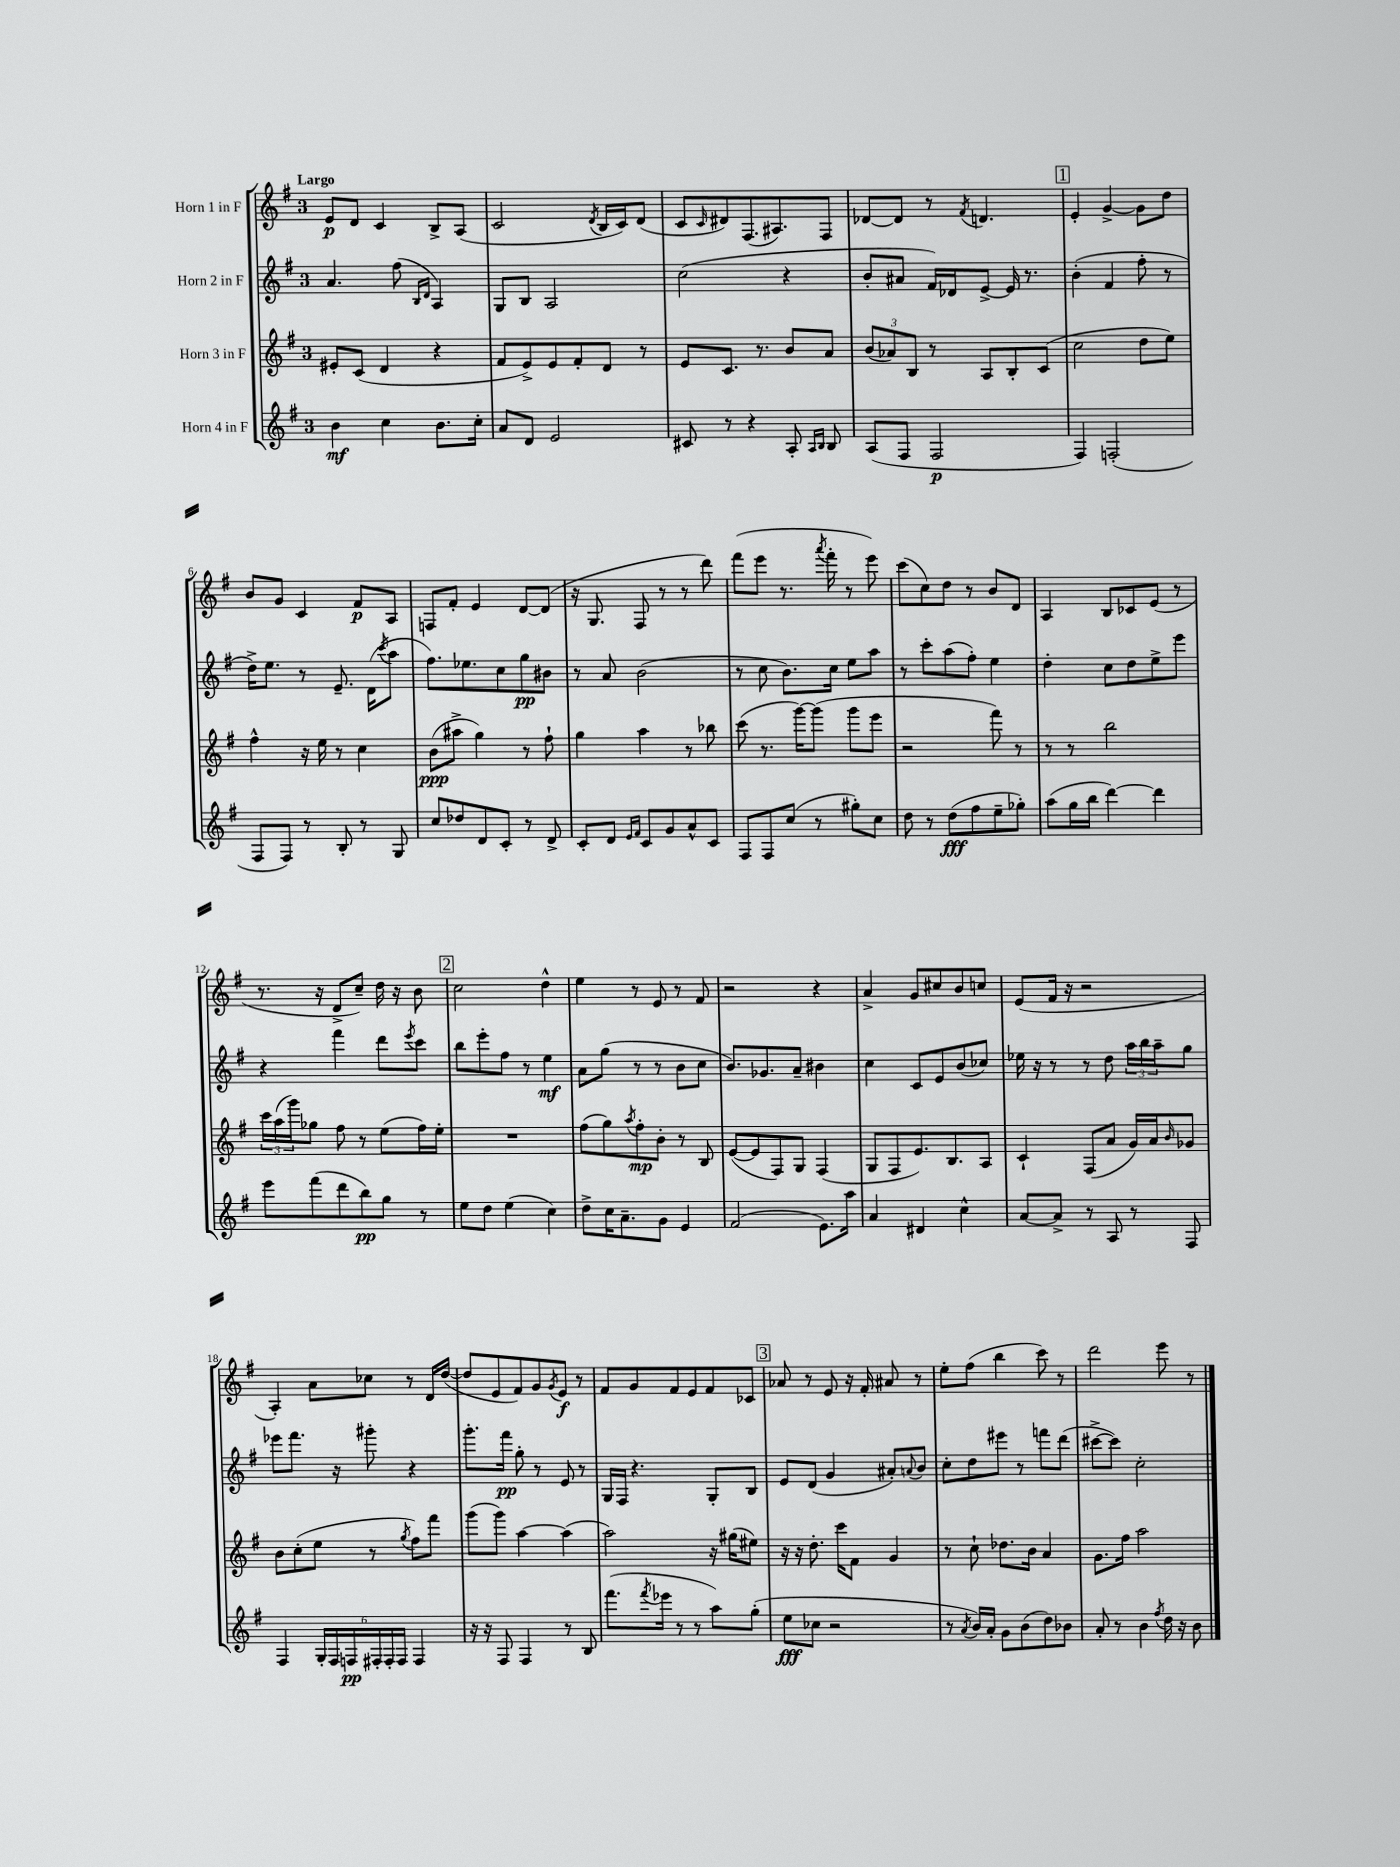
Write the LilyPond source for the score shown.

<<
\new StaffGroup <<
\new Staff = "s0" \with { instrumentName = "Horn 1 in F" } {
    \clef treble \key g \major \once \override Staff.TimeSignature.style = #'single-digit \time 3/4 \tempo "Largo"
    e'8\p d'8 c'4 b8-> a8( |
    c'2 \acciaccatura { d'8 } b16 c'16) d'8( |
    c'8 \grace { c'16 } dis'8) fis8.( ais8.) fis8 |
    des'8~ des'8 r8 \acciaccatura { fis'8 } d'4. |
    \mark \markup { \box "1" } e'4-. g'4~-> g'8 d''8 |
    b'8 g'8 c'4 fis'8\p a8 |
    f8 fis'8-. e'4 d'8~ d'8( |
    r16 g8. fis8 r8 r8 d'''8) |
    fis'''8( e'''8 r8. \acciaccatura { a'''8 } fis'''16-. r8 e'''8) |
    c'''8( c''8) d''8 r8 b'8 d'8 |
    a4 b8 ces'8 e'8( r8 |
    r8. r16 d'8-> c''8--) d''16 r16 b'8 |
    \mark \markup { \box "2" } c''2 d''4-^ |
    e''4 r8 e'8 r8 fis'8 |
    r2 r4 |
    a'4-> g'8 cis''8 b'8 c''8 |
    e'8( fis'16 r16 r2 |
    a4-.) a'8 ces''8 r8 d'16 d''16~( |
    d''8 e'8 fis'8) g'8 \acciaccatura { g'8 } e'8\f r8 |
    fis'8 g'8 fis'8 e'8 fis'8 ces'8 |
    \mark \markup { \box "3" } aes'8 r8 e'8 r16 fis'16-. ais'8 r8 |
    e''8-. fis''8( b''4 c'''8) r8 |
    d'''2 e'''8 r8 \bar "|." |
}
\new Staff = "s1" \with { instrumentName = "Horn 2 in F" } {
    \clef treble \key g \major \once \override Staff.TimeSignature.style = #'single-digit \time 3/4
    a'4. fis''8( \grace { b16 d'16 } a4) |
    g8 b8 a2 |
    c''2( r4 |
    b'8-. ais'8 fis'16) des'16 e'8~-> e'16 r8. |
    \mark \markup { \box "1" } b'4-.( fis'4 fis''8-. r8 |
    d''16->) e''8. r8 e'8.-- d'16( \acciaccatura { c'''8 } a''8 |
    fis''8.) ees''8. c''8 g''8\pp bis'8 |
    r8 a'8 b'2( |
    r8 c''8 b'8.) c''16 e''8 a''8 |
    r8 c'''8-. a''8( fis''8-.) e''4 |
    d''4-. c''8 d''8 e''8-> e'''8 |
    r4 fis'''4 d'''8 \acciaccatura { e'''8 } c'''8 |
    \mark \markup { \box "2" } b''8 e'''8-. fis''8 r8 e''4\mf |
    a'8 g''8( r8 r8 b'8 c''8 |
    b'8.) ges'8. a'8-- bis'4 |
    c''4 c'8 e'8 b'8( ces''8) |
    ees''16 r16 r8 r8 d''8 \tuplet 3/2 { a''16 b''16 a''16-- } g''8 |
    ees'''8 fis'''8. r16 gis'''8-. r4 |
    g'''8.-. fis'''16\pp g''8-. r8 e'8 r8 |
    g16 fis16 r4. g8-. b8 |
    \mark \markup { \box "3" } e'8 d'8( g'4 ais'8-.) \appoggiatura { a'8 } b'8 |
    c''8-. d''8 eis'''8 r8 f'''8 d'''8( |
    cis'''8~-> cis'''8) c''2-. \bar "|." |
}
\new Staff = "s2" \with { instrumentName = "Horn 3 in F" } {
    \clef treble \key g \major \once \override Staff.TimeSignature.style = #'single-digit \time 3/4
    eis'8-. c'8( d'4 r4 |
    fis'8 e'8->) e'8 fis'8-. d'8 r8 |
    e'8 c'8. r8. b'8 a'8 |
    \tuplet 3/2 { b'8( aes'8) b8 } r8 a8 b8-. c'8( |
    \mark \markup { \box "1" } c''2 d''8 e''8) |
    fis''4-^ r16 e''16 r8 c''4 |
    b'8\ppp( ais''8-> g''4) r8 fis''8-! |
    g''4 a''4 r8 bes''8 |
    c'''8( r8. g'''16~) g'''8( g'''8 e'''8 |
    r2 fis'''8) r8 |
    r8 r8 b''2 |
    \tuplet 3/2 { c'''16 a''16( g'''16) } ges''8 fis''8 r8 e''8( fis''16) e''16-. |
    \mark \markup { \box "2" } R2. |
    fis''8( g''8) \acciaccatura { a''8 } fis''8-.\mp b'8-. r8 b8 |
    e'8~( e'8 fis8) g8 fis4( |
    g8 fis8 e'8.) b8. a8 |
    c'4-! fis8( a'8 g'16) a'16 \grace { b'16 } ges'8 |
    b'8 c''8-.( e''8 r8 \acciaccatura { g''8 } fis''8) fis'''8 |
    g'''8( g'''8) a''4~ a''4( |
    a''2) r16 gis''16( eis''8) |
    \mark \markup { \box "3" } r16 r16 d''8.-. c'''16 fis'8 g'4 |
    r8 c''8-! des''8. b'16 a'4 |
    g'8. fis''16 a''2 \bar "|." |
}
\new Staff = "s3" \with { instrumentName = "Horn 4 in F" } {
    \clef treble \key g \major \once \override Staff.TimeSignature.style = #'single-digit \time 3/4
    b'4\mf c''4 b'8. c''16-. |
    a'8 d'8 e'2 |
    cis'8 r8 r4 a8-. \grace { a16 b16 } b8 |
    a8( fis8 fis2\p |
    \mark \markup { \box "1" } fis4) f2-.( |
    fis8 fis8) r8 b8-. r8 g8 |
    c''8 des''8 d'8 c'8-. r8 d'8-> |
    c'8-. d'8 \grace { e'16 fis'16 } c'8 g'8 a'8-^ c'8 |
    fis8 fis8 c''8( r8 gis''8-.) c''8 |
    d''8 r8 d''8\fff( fis''8 e''8-- ges''8-.) |
    a''8( g''16 b''16 d'''4~) d'''4 |
    e'''8 fis'''8( d'''8 b''8\pp) g''8 r8 |
    \mark \markup { \box "2" } e''8 d''8 e''4( c''4) |
    d''8-> c''16 a'8.-- g'8 e'4 |
    fis'2( e'8.) a''16 |
    a'4 dis'4 c''4-^ |
    a'8~ a'8-> r8 a8 r8 fis8 |
    fis4 \tuplet 6/4 { g16-. fis16 f16\pp fis16-. fis16-. fis16 } fis4 |
    r16 r16 fis8 fis4 r8 b8 |
    fis'''8.( \acciaccatura { fis'''8 } ees'''16 r8 r8 a''8) g''8-.( |
    \mark \markup { \box "3" } e''8\fff ces''8 r2 |
    r8 \acciaccatura { a'8 } b'16) a'16-. g'8 b'8( d''8) bes'8 |
    a'8-. r8 b'4 \acciaccatura { fis''8 } d''16 r16 b'8 \bar "|." |
}
>>
>>
